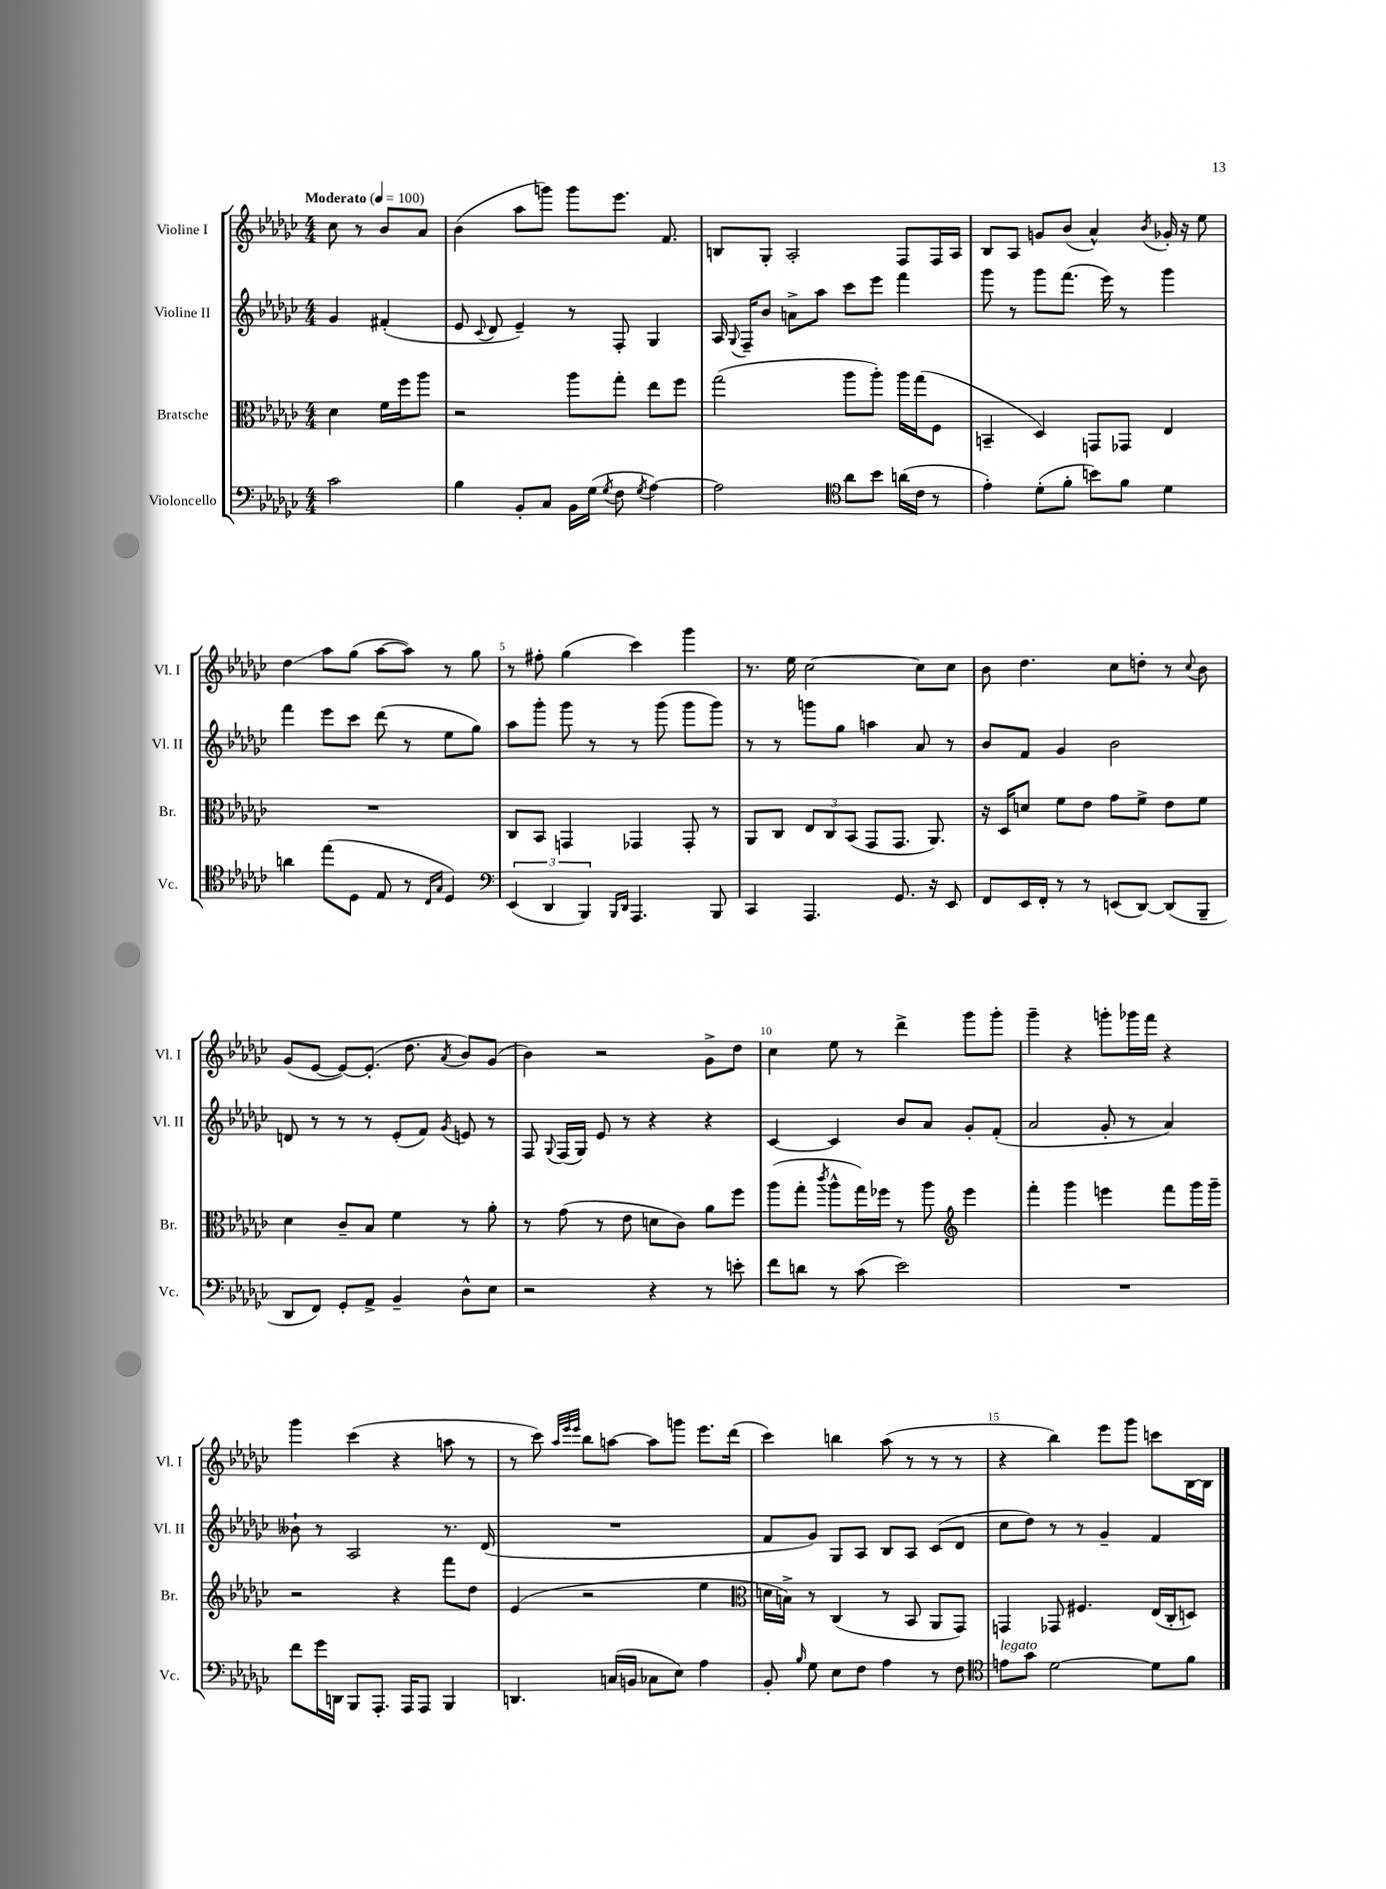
<<
\new StaffGroup <<
\new Staff = "s0" \with { instrumentName = "Violine I" shortInstrumentName = "Vl. I" } {
    \clef treble \key ges \major \numericTimeSignature \time 4/4 \partial 2 \tempo "Moderato" 4 = 100
    \autoBeamOff ces''8 r8 bes'8[ aes'8] |
    bes'4( aes''8[ g'''8]) g'''8[ ees'''8.] f'8. |
    b8[ ges8]-. aes2-. f8[ f16 aes16] |
    bes8[ aes8] g'8[ bes'8]( aes'4-^) \acciaccatura { bes'8 } ges'16-. r16 ees''8 |
    des''4\glissando aes''8[ ges''8]( aes''8[~ aes''8]) r8 ges''8 |
    r8 fis''8-. ges''4( ces'''4) ges'''4 |
    r8. ees''16 ces''2~ ces''8[ ces''8] |
    bes'8 des''4. ces''8[ d''8]-. r8 \appoggiatura { ces''8 } bes'8 |
    ges'8[( ees'8]~ ees'8[~) ees'8.]-.( des''8. \acciaccatura { aes'8 } bes'8[) ges'8]( |
    bes'4) r2 ges'8[-> des''8] |
    ces''4 ees''8 r8 des'''4-> ges'''8[ ges'''8]-. |
    ges'''4-- r4 g'''8[-. ges'''16 f'''16] r4 |
    ges'''4 ces'''4( r4 a''8 r8 |
    r8 ces'''8) \grace { aes''32[ ees'''32 ees'''32] } bes''8[ a''8]~ a''8[ g'''8] ees'''8.[ des'''16]( |
    ces'''4) b''4 aes''8( r8 r8 r8 |
    r4 bes''4) ees'''8[ ges'''8] c'''8[ bes16~ bes16] \bar "|." |
}
\new Staff = "s1" \with { instrumentName = "Violine II" shortInstrumentName = "Vl. II" } {
    \clef treble \key ges \major \numericTimeSignature \time 4/4 \partial 2
    \autoBeamOff ges'4 fis'4-.( |
    ees'8 \appoggiatura { ces'8 } des'8 ees'4--) r8 f8-. ges4 |
    aes16 \appoggiatura { ges8 } f16[-- bes'8] a'8[-> aes''8] ces'''8[ ees'''8] f'''4 |
    ges'''8 r8 ges'''8[ f'''8.]( ees'''16) r8 ges'''4 |
    f'''4 ees'''8[ ces'''8] des'''8( r8 ees''8[ ges''8]) |
    aes''8[ ges'''8]-. ges'''8 r8 r8 ges'''8( ges'''8[ ges'''8]) |
    r8 r8 g'''8[ ges''8] a''4 aes'8 r8 |
    bes'8[ f'8] ges'4 bes'2 |
    d'8 r8 r8 r8 ees'8[-.( f'8]) \acciaccatura { ges'8 } e'8 r8 |
    f8 \appoggiatura { ges8 } f16[( ges16]) ees'8 r8 r4 r4 |
    ces'4~ ces'4 bes'8[ aes'8] ges'8[-. f'8]-.( |
    aes'2 ges'8-. r8 aes'4) |
    beses'8-! r8 aes2 r8. des'16( |
    R1 |
    f'8[ ges'8]) ges8[ aes8] bes8[ aes8] ces'8[( des'8] |
    ces''8[ des''8]) r8 r8 ges'4-- f'4 \bar "|." |
}
\new Staff = "s2" \with { instrumentName = "Bratsche" shortInstrumentName = "Br." } {
    \clef alto \key ges \major \numericTimeSignature \time 4/4 \partial 2
    \autoBeamOff des'4 f'16[ f''16 aes''8] |
    r2 aes''8[ ges''8]-. ees''8[ f''8] |
    ges''2( aes''8[ aes''8]-.) aes''16[ ges''16( f8] |
    b,4-- des4) g,8[ ges,8] ees4 |
    R1 |
    ces8[ bes,8] g,4 ges,4 ges,8-. r8 |
    aes,8[ ces8] \tuplet 3/2 { ees8[ ces8 bes,8]( } ges,8[ ges,8.] aes,8.) |
    r16 des16[ d'8] f'8[ ees'8] ges'8[ f'8]-> ees'8[ f'8] |
    des'4 ces'8[-- bes8] f'4 r8 aes'8-. |
    r8 ges'8( r8 ees'8 d'8[ ces'8]) aes'8[ f''8] |
    aes''8[( ges''8]-. \acciaccatura { ces'''8 } aes''8[-^ ges''16) fes''16] r8 aes''8 \clef treble ees'''4 |
    f'''4-. ges'''4 e'''4 f'''8[ ges'''16 ges'''16]-- |
    r2 r4 f'''8[ des''8] |
    ees'4( r2 ees''4 |
    \clef alto d'16[ b16]->) r8 ces4( r8 bes,8 aes,8[ ges,8]) |
    g,4 ges,8 fis4. ees16[( ces16-. d8]) \bar "|." |
}
\new Staff = "s3" \with { instrumentName = "Violoncello" shortInstrumentName = "Vc." } {
    \clef bass \key ges \major \numericTimeSignature \time 4/4 \partial 2
    \autoBeamOff ces'2 |
    bes4 bes,8[-. ces8] bes,16[ ges16]( \acciaccatura { ges8 } f8 \acciaccatura { ges8 } aes4~) |
    aes2 \clef tenor aes'8[ bes'8] a'16[( ces'16] r8 |
    ees'4-.) des'8[-.( f'8]-. b'8[) f'8] des'4 |
    a'4 ees''8[( des8] ees8 r8 \grace { ces16[ ges16] } des4) |
    \clef bass \tuplet 3/2 { ees,4( des,4 bes,,4) } \grace { bes,,16[ des,16] } aes,,4. bes,,8 |
    ces,4 aes,,4. ges,8. r16 ees,8 |
    f,8[ ees,16 f,16]-. r8 r8 e,8[( des,8]~) des,8[( bes,,8]-- |
    des,8[ f,8]) ges,8[-. aes,8]-> bes,4-- des8[-^ ees8] |
    r2 r4 r8 e'8-. |
    f'8[ d'8] r8 ces'8( ees'2) |
    R1 |
    f'8[ ges'16 d,16] bes,,8[ aes,,8.]-. aes,,16[ aes,,8] bes,,4 |
    d,4. c16[( b,16] ces8[ ees8]) aes4 |
    bes,8-. \grace { bes16 } ges8 ees8[ f8] aes4 r8 f8 |
    \clef tenor e'8[^\markup { \italic "legato" } ges'8] des'2~ des'8[ f'8] \bar "|." |
}
>>
>>
\layout { \context { \Score \override BarNumber.break-visibility = ##(#f #t #t) barNumberVisibility = #(every-nth-bar-number-visible 5) } }
